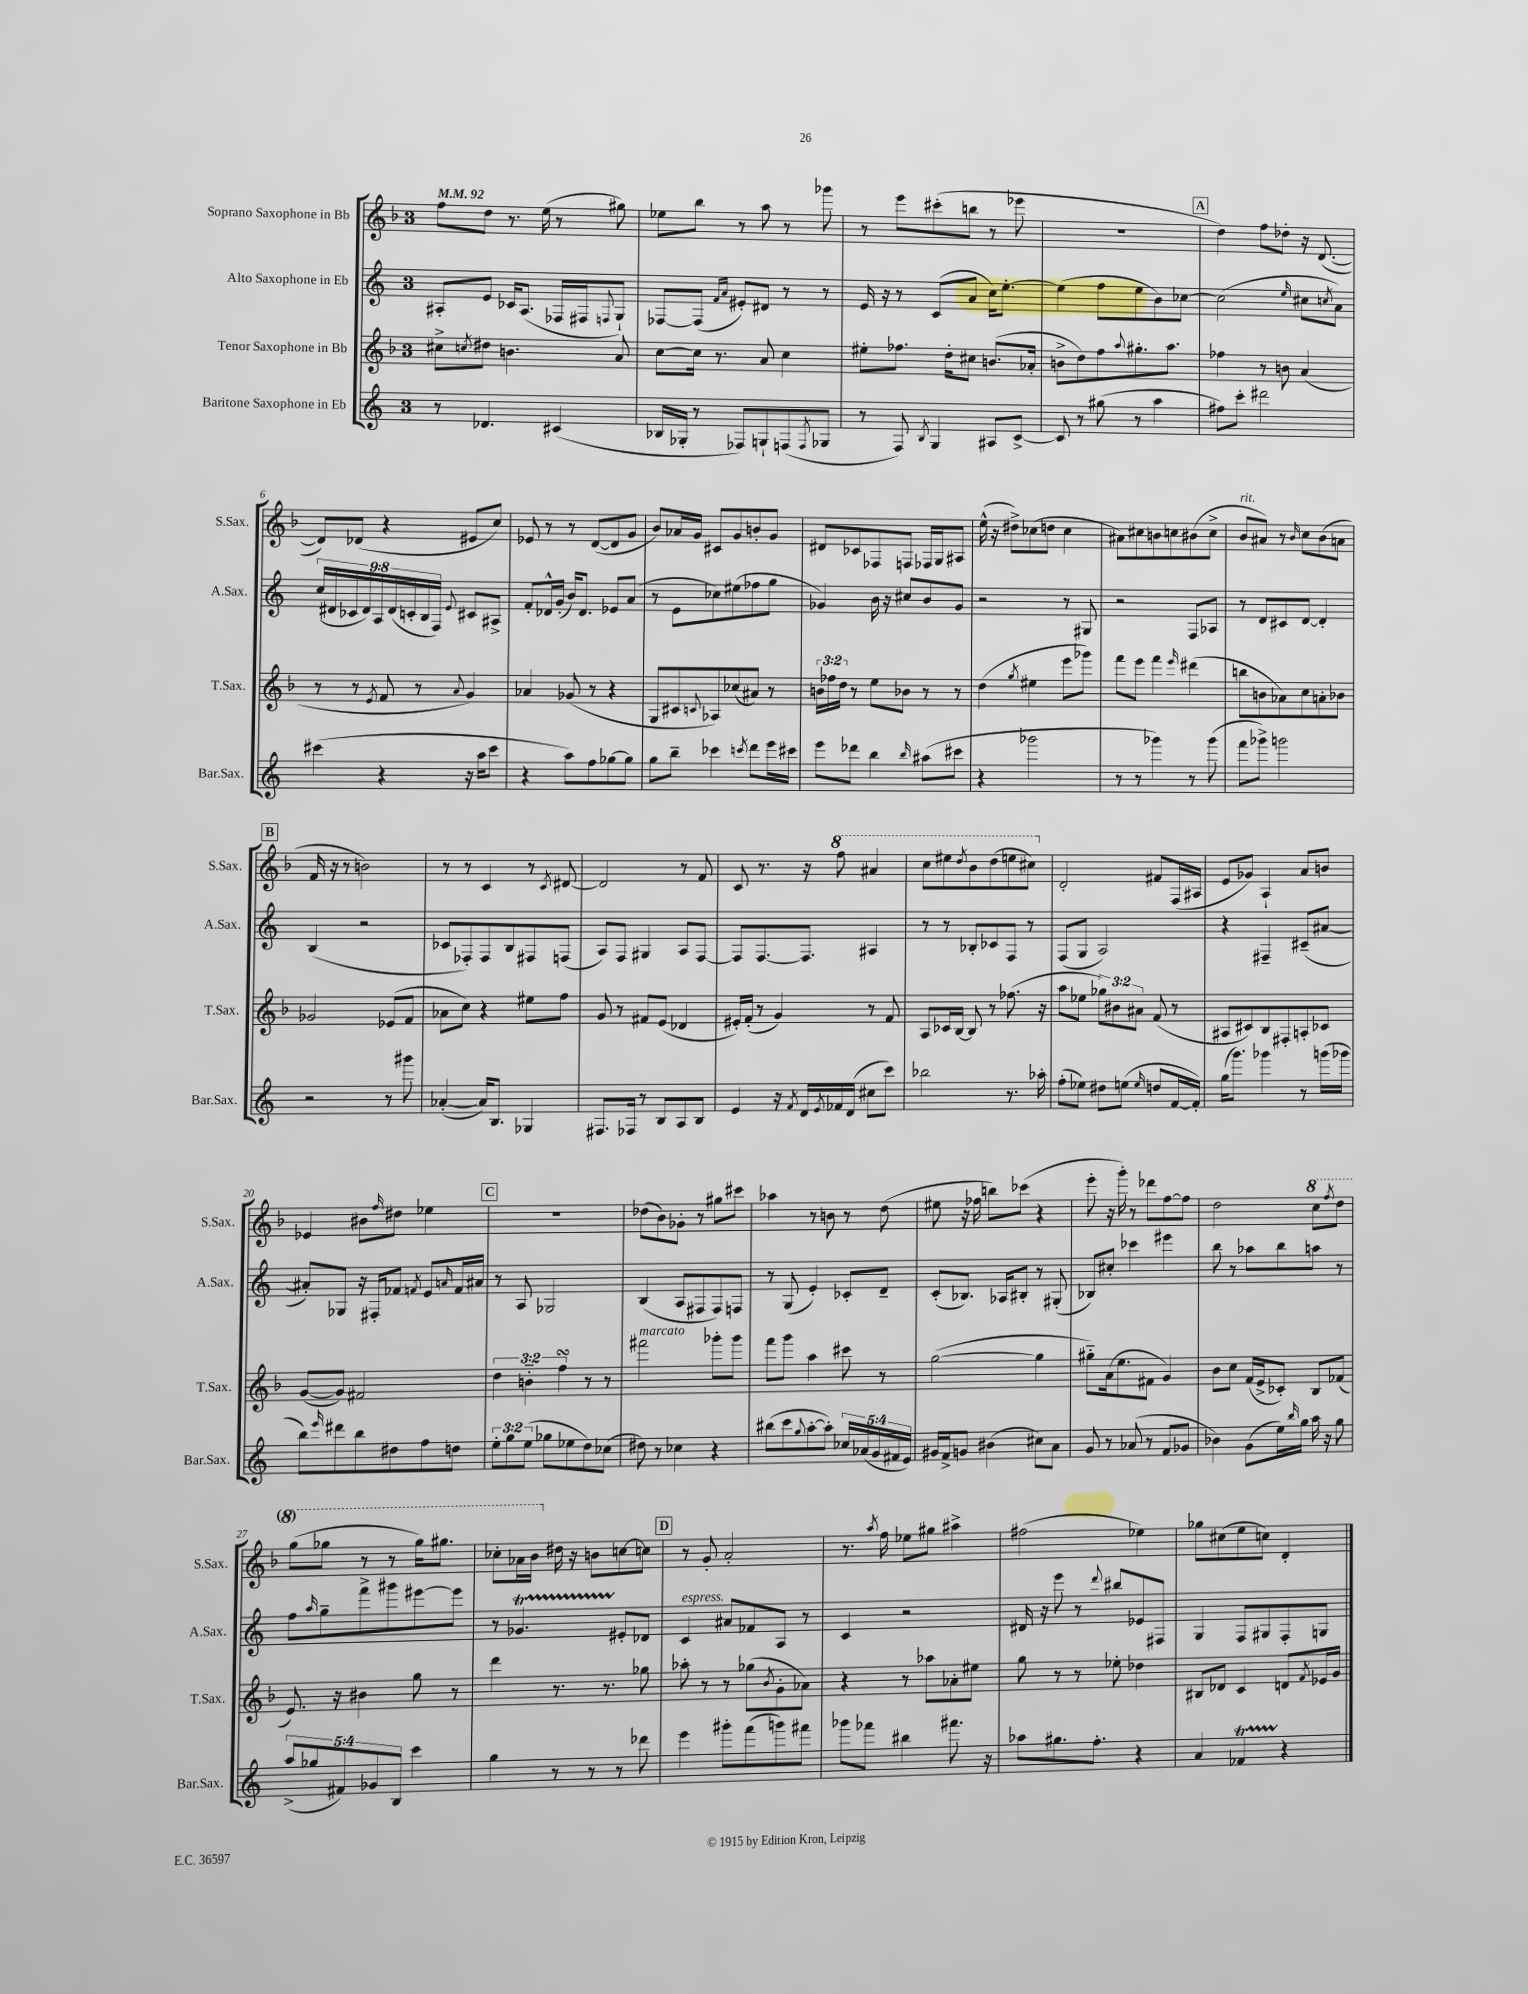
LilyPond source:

<<
\new StaffGroup <<
\new Staff = "s0" \with { instrumentName = "Soprano Saxophone in Bb" shortInstrumentName = "S.Sax." } {
    \clef treble \key f \major \once \override Staff.TimeSignature.style = #'single-digit \time 3/4 \tempo 4 = 92
    f''8 d''8 r8. e''16( r8 gis''8) |
    ees''8 bes''8 r8 a''8 r8 ges'''8 |
    r8 e'''8 cis'''8-.( b''8 r8 ees'''8 |
    R2. |
    \mark \markup { \box "A" } d''4) f''8 des''8-. r16 d'8.~( |
    d'8) des'8( r4 eis'8 c''8) |
    ees'8 r8 r8 d'8~( d'8 g'8 |
    bes'8) aes'16 g'16 cis'8 g'8 b'8-. g'8 |
    dis'8 ces'8 fes8 f8 fes16 g16 ais8 |
    e''16-^( r16 dis''8->) ces''8( d''8 ces''4 |
    ais'8) cis''8 b'8 c''8 bis'8( c''8-> |
    bes'8^\markup { \italic "rit." } ais'8) r8 \grace { bes'16 } c''8 bes'8( a'8 |
    \mark \markup { \box "B" } f'16 r16 r8 b'2) |
    r8 r8 c'4 r8 \acciaccatura { c'8 } dis'8~ |
    dis'2 r8 f'8 |
    c'8 r8. r16 \ottava #1 f'''8 ais''4 |
    c'''8 eis'''8 \acciaccatura { d'''8 } bes''8 d'''8( e'''8 cis'''8) \ottava #0 |
    d'2-. fis'8 f16( ais16 |
    e'8 ges'8) a4-! a'8 b'8 |
    ees'4 bis'8 \grace { f''16 } dis''8 ees''4 |
    \mark \markup { \box "C" } R2. |
    des''8( bes'8) ges'8-. r8 gis''8 cis'''8 |
    aes''4 r8 b'8 r8 d''8( |
    eis''8 r16 fes''16 b''8) ces'''8( r4 |
    e'''8-. r16 g'''16-.) r8 des'''8 f''8~ f''8 |
    d''2 \ottava #1 c'''8 \acciaccatura { f'''8 } d'''8 |
    g'''8( ges'''8 r8 r8 ges'''16) gis'''8. |
    ces'''8-. aes''16 bes''16 \ottava #0 dis''16 r16 b'8 c''!8~ c''!8 |
    \mark \markup { \box "D" } r8 g'8-. a'2-. |
    r8. \acciaccatura { a''8 } f''16 ees''8 gis''8 ais''4-> |
    fis''2( ees''4) |
    ges''8 cis''8( e''8 c''8) d'4-. \bar "|." |
}
\new Staff = "s1" \with { instrumentName = "Alto Saxophone in Eb" shortInstrumentName = "A.Sax." } {
    \clef treble \key c \major \once \override Staff.TimeSignature.style = #'single-digit \time 3/4 \override Staff.TupletNumber.text = #tuplet-number::calc-fraction-text
    ais8-. e'8 ces'16 ais8.( fes16 fis16 \appoggiatura { f8 } g8-!) |
    fes8~ fes8( \grace { f'16 a'16 } eis'8-.) dis'8 r8 r8 |
    e'16 r16 r8 c'8( a'8 c''16) e''8.~-. |
    e''4( f''8 e''8 b'8) ces''8~ |
    \mark \markup { \box "A" } ces''2( \grace { e''16 } cis''8 \acciaccatura { c''8 } a'8) |
    \tuplet 9/8 { c''16( dis'16 ces'16 dis'16) a16 dis'16( c'16-. b16 f16) } \appoggiatura { e'8 } cis'8 ais8-> |
    f'8-. des'16-^ g'16-.( b'16) des'8. ees'8 a'8( |
    r8 e'8 ces''8) eis''8( fes''8 g''8 |
    ges'4) b'16 r16 cis''8 b'8 ges'8 |
    r2 r8 gis8 |
    r2 f8 aes8 |
    r8 d'8 cis'8 d'8~ d'4-. |
    \mark \markup { \box "B" } b4( r2 |
    ces'8 fes8-.) fes8 b8 fis8 f8( |
    a8) f8 gis4 a8 f8~ |
    f8 f8.~ f8. ais4 |
    r8 r8 bes8-. ces'8 f8 r8 |
    f8( g8 a2) |
    r4 fis4-- cis'8--( ais'8~ |
    ais'8-.) ges8 r16 fis16-. fes'8 \acciaccatura { f'8 } e'8 \grace { a'16 } f'16 ais'16 |
    \mark \markup { \box "C" } r8 a8 ges2 |
    b4( a8 fis8 fis8) f8 |
    r8 g8( e'4-.) ces'8-. d'8-- |
    c'8-.( bes8.) aes16 bis8-. r8 gis8-.( |
    bes8) cis''8-. ces'''4 eis'''4 |
    b''8 r8 aes''8 b''8 a''8 r8 |
    f''8 \grace { a''16 } g''8-- f'''8-> gis'''8 eis'''8~ eis'''8 |
    r8 ges'4.\startTrillSpan eis'8-.\stopTrillSpan des'8 |
    \mark \markup { \box "D" } c'4^\markup { \italic "espress." } ais'8 fes'8 a8 r8 |
    c'4 r2 |
    dis'16 r16 e'''8 r8 \appoggiatura { d'''8 } bis''8 ees'8 fis8 |
    g4 f8 gis8 f8-. g8 \bar "|." |
}
\new Staff = "s2" \with { instrumentName = "Tenor Saxophone in Bb" shortInstrumentName = "T.Sax." } {
    \clef treble \key f \major \once \override Staff.TimeSignature.style = #'single-digit \time 3/4 \override Staff.TupletNumber.text = #tuplet-number::calc-fraction-text
    cis''8-> \acciaccatura { c''8 } dis''8 b'4. a'8 |
    c''8~ c''16 r8. a'8 c''4 |
    eis''8-. fes''8. d''16-. cis''8 b'8.( aes'16-. |
    b'8-> d''8) f''8 \appoggiatura { a''8 } gis''8.-. a''8. |
    \mark \markup { \box "A" } fes''4 r8 b'8 a'4( |
    r8 r8 \acciaccatura { e'8 } f'8 r8 \appoggiatura { a'8 } g'4) |
    aes'4 ges'8( r8 r4 |
    g8 cis'8 \appoggiatura { c'8 } aes8) ces''8( ais'8) r8 |
    \tuplet 3/2 { b'16 fes''16 d''16 } r8 e''8 bes'8 r8 r8 |
    d''4( \acciaccatura { g''8 } eis''4 e'''8 ges'''8) |
    f'''8 e'''8 f'''4 \grace { e'''16 } dis'''4( |
    b''8 b'8 aes'8) c''8 a'8-. bes'8 |
    \mark \markup { \box "B" } ges'2 ees'8( f'8 |
    aes'8 c''8) r4 eis''8 f''8 |
    g'8 r8 fis'8 e'8( des'4 |
    eis'16-.) f'16-.( r8 g'4) r8 f'8 |
    a8 ces'16 bes16~ bes8 r8 fes''8.( r16 |
    a''8 ees''8 \tuplet 3/2 { ges''8) bis'8 ais'8 } f'8( r8 |
    ais8 cis'8) bes8 fis8-. a8-. ces'8 |
    g'8~( g'8) fis'2 |
    \mark \markup { \box "C" } \tuplet 3/2 { d''4 b'4-_ f''4\turn } r8 r8 |
    fis'''2^\markup { \italic "marcato" } ges'''8-. ges'''8 |
    f'''8 g'''8 a''4 cis'''8 r8 |
    g''2~( g''4 |
    gis''8-_) a'16( e''8. fis'8 g'4) |
    bes'8 c''8 f'16( e'16-> ces'8-.) bes8 fes'8( |
    e'8.) r16 bis'4 g''8 r8 |
    d'''4 r8. r8. ges''8 |
    \mark \markup { \box "D" } aes''8-. r8 r8 ges''8( \acciaccatura { bes'8 } g'8-. aes'8) |
    r4 r8 aes''8 aes'8-. eis''8 |
    g''8 r8 r8 ees''8-. des''4 |
    bis8 des'8 c'4 d'8 \acciaccatura { f'8 } ees'16 g'16 \bar "|." |
}
\new Staff = "s3" \with { instrumentName = "Baritone Saxophone in Eb" shortInstrumentName = "Bar.Sax." } {
    \clef treble \key c \major \once \override Staff.TimeSignature.style = #'single-digit \time 3/4 \override Staff.TupletNumber.text = #tuplet-number::calc-fraction-text
    r8 des'4. cis'4( |
    bes16 ges16-. r8 fes8) g8-! f8( \acciaccatura { f8 } ges8 |
    r8 f8) \acciaccatura { b8 } g4 ais8 c'8~-> |
    c'8 r8 gis''8( r8 a''4 |
    \mark \markup { \box "A" } fis''8) c'''8-. dis'''2 |
    cis'''4( r4 r16 a''16 cis'''8 |
    r4 a''8) f''8 ges''8~ ges''8 |
    g''8 b''8-- ces'''4 \acciaccatura { c'''8 } d'''8 e'''16 cis'''16 |
    e'''8 des'''8 b''4 \grace { b''16 } ais''8( cis'''8 |
    r4 ges'''2 |
    r8 r8 ges'''4) r8 ges'''8( |
    f'''8 ges'''8->) g'''2 |
    \mark \markup { \box "B" } r2 r8 gis'''8 |
    aes'4~-.( aes'16) b8. ges4 |
    fis8. fes16 r8 b8 a8 b8 |
    e'4 r16 \acciaccatura { f'8 } d'16 \acciaccatura { e'8 } fes'16 d'16( cis''8 c'''8) |
    bes''2 r8. aes''16-. |
    f''8-.( ees''8) dis''8 e''8( \grace { e''16 } d''8 f'16~ f'16-.) |
    g''16( g'''8.) ges'''4 r8 g'''16( ges'''16 |
    b''8) \grace { e'''16 } dis'''8 b''8 dis''8 f''8 d''8 |
    \mark \markup { \box "C" } \tuplet 3/2 { e''8-. g''8 e''8( } ges''8 ees''8 d''8) ces''8( |
    dis''8) r8 ces''4 r4 |
    bis''8( c'''8 \appoggiatura { g''8 } a''8~-. a''8-.) \tuplet 5/4 { ces''16 aes'16( g'16 fis'16 e'16) } |
    gis'16 f'16-> g'8 bis'4( cis''8) a'8 |
    g'8 r8 aes'8( r8 f'8 ges'8 |
    bes'4) g'8( e''16) \grace { b''16 } g''16 a''16 r16 g''8 |
    \tuplet 5/4 { a''8->( ges''8 fis'8) ges'8 b8 } c'''4 |
    g''4 r8 r8 r8 des'''8 |
    \mark \markup { \box "D" } e'''4 gis'''8-. f'''8( g'''8) fis'''8 |
    ges'''8 fes'''8 bis''4 fis'''8. r16 |
    aes''8 gis''8. f''8.-. r4 |
    a'4 fes'4\startTrillSpan r4\stopTrillSpan \bar "|." |
}
>>
>>
